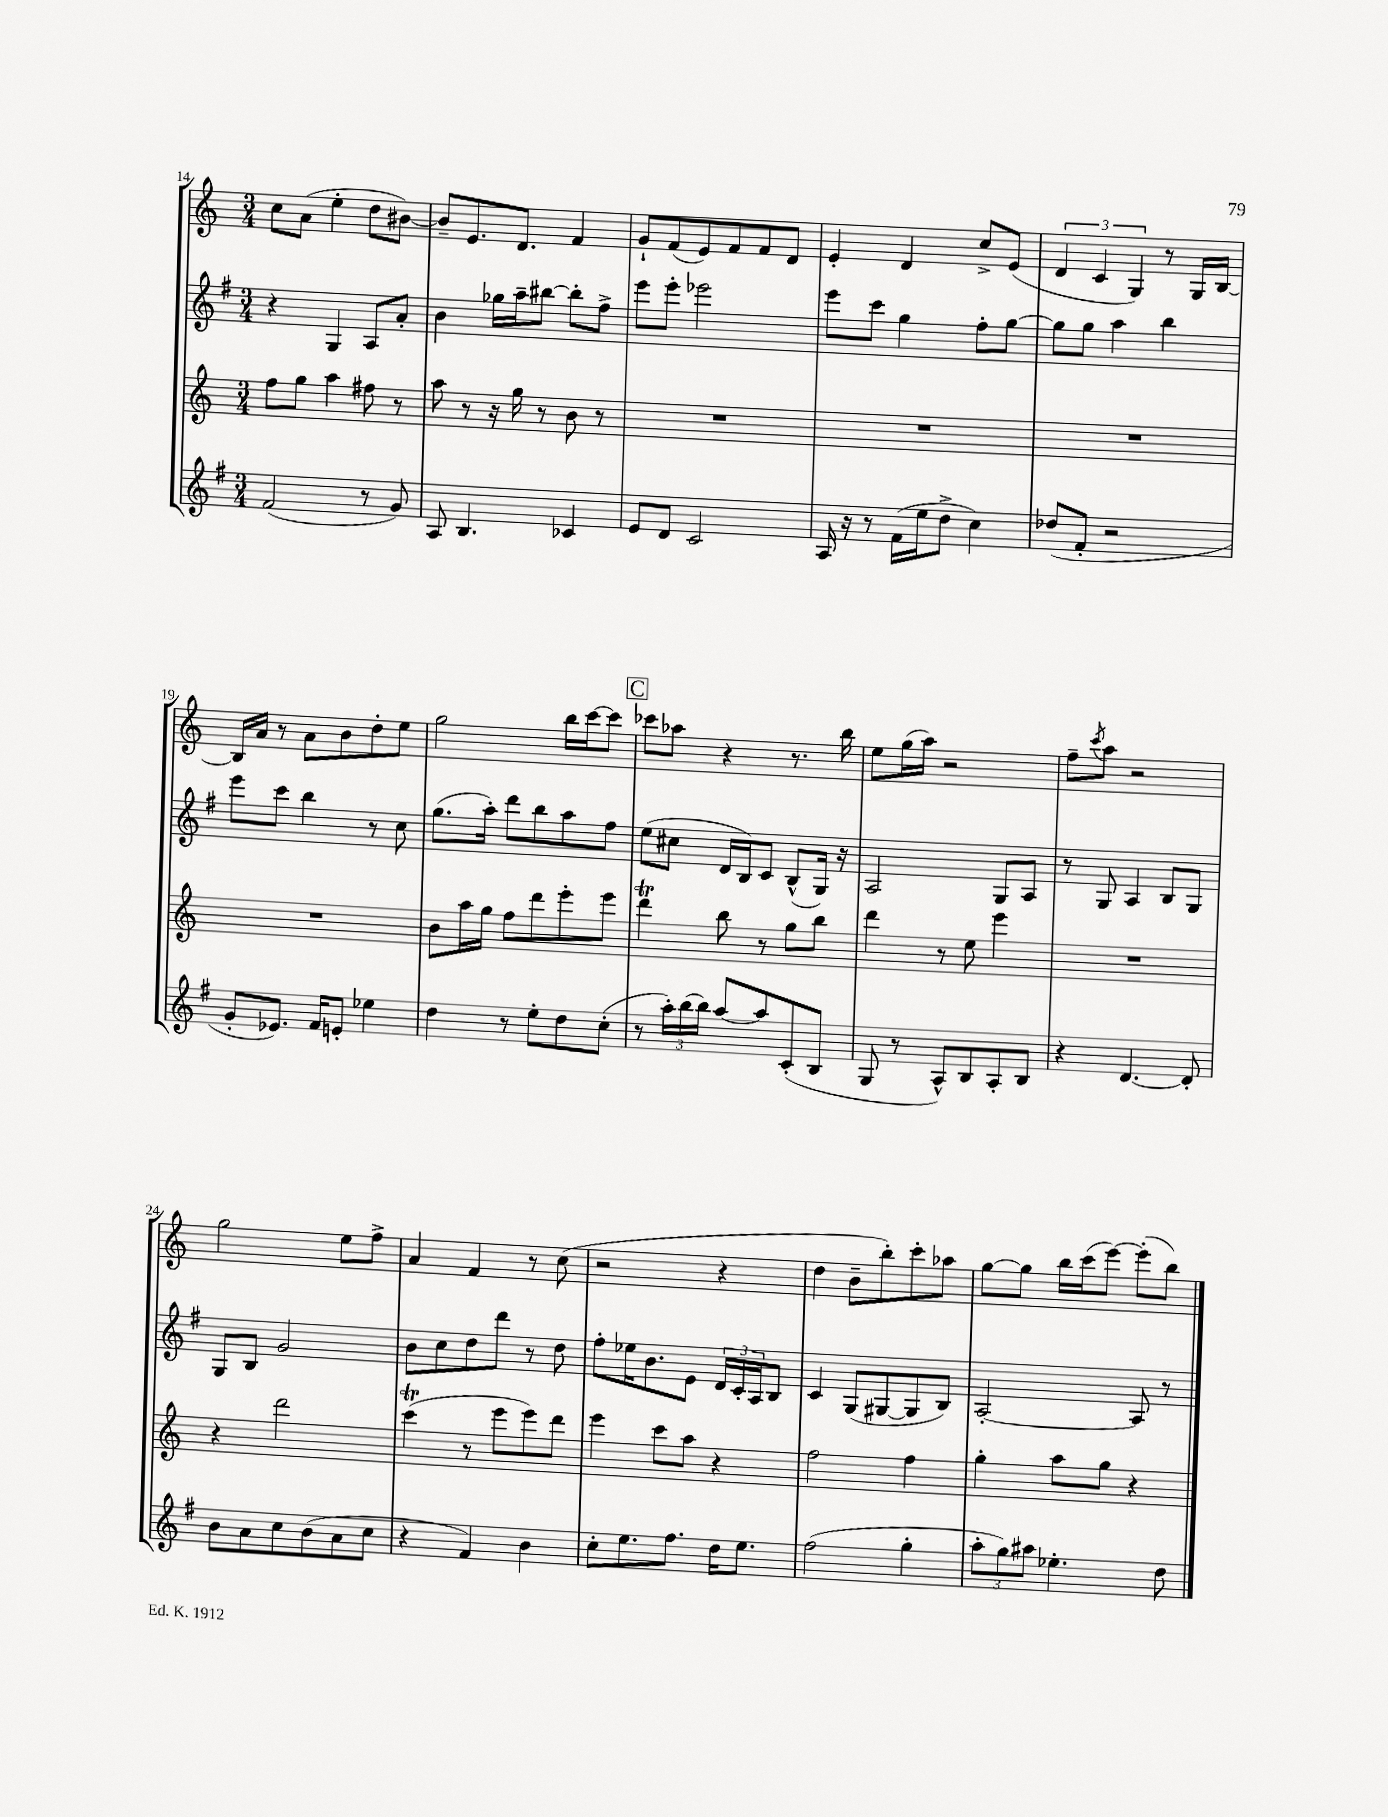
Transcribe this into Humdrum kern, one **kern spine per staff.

**kern	**kern	**kern	**kern
*part4	*part3	*part2	*part1
*staff4	*staff3	*staff2	*staff1
*clefG2	*clefG2	*clefG2	*clefG2
*k[f#]	*k[]	*k[f#]	*k[]
*M3/4	*M3/4	*M3/4	*M3/4
=14	=14	=14	=14
(2f#/	8ff\L	4r	8cc\L
.	8gg\J	.	(8a\J
.	4aa\	4G/	4ee'\
8r	8ff#X\	8A/L	8dd\L
8g/)	8r	8a'/J	[8b#X\J)
=15	=15	=15	=15
8A/	8aa\	4b\	8b#~/L]
4.B/	8r	.	8.e/
.	16r	16gg-X\LL	.
.	16gg\	16aa~\J	8.d/J
.	8r	[8bb#X\J	.
4c-X/	8b\	8bb#'\L]	4f/
.	8r	8ff#^\J	.
=16	=16	=16	=16
8e/L	2.r	8eee\L	8g`/L
8d/J	.	8eee'\J	(8f/
2c/	.	2eee-X\	8e/)
.	.	.	8f/
.	.	.	8f/
.	.	.	8d/J
=17	=17	=17	=17
16A/	2.r	8eee\L	4e'/
16r	.	.	.
8r	.	8ccc\J	.
(16f#\LL	.	4gg\	4d/
16ee\J	.	.	.
8dd^\J	.	.	.
4cc\)	.	8ff#'\L	8cc^/L
.	.	[8gg\J	(8e/J
=18	=18	=18	=18
(8dd-X/L	2.r	8gg\L]	6d/
8f#'/J	.	8gg\J	.
.	.	.	6c/
2r	.	4aa\	.
.	.	.	6G/)
.	.	4bb\	8r
.	.	.	16G/LL
.	.	.	[16B/JJ
!!LO:LB:g=z
=19	=19	=19	=19
8g'/L	2.r	8eee\L	16B/LL]
.	.	.	16a/JJ
8.e-X/J)	.	8ccc\J	8r
.	.	4bb\	8a\L
16f#/KL	.	.	.
8en'/J	.	.	8b\
4ee-X\	.	8r	8dd'\
.	.	8cc\	8ee\J
=20	=20	=20	=20
4dd\	8b\L	(8.gg\L	2gg\
.	16aa\L	.	.
.	16gg\JJ	16aa'\Jk)	.
8r	8ff\L	8ddd\L	.
8ee'\L	8ddd\	8bb\	.
8dd\	8eee'\	8aa\	16bb\LL
.	.	.	[16ccc\J
(8cc'\J	8eee\J	8ff#\J	8ccc\J]
!!LO:REH:place=s1:t=C
=21	=21	=21	=21
8r	4dddT\	(8ee\L	8ccc-X\L
24aa'\LL)	.	8cc#X\J	8aa-X\J
(24bb\	.	.	.
24bb\JJ)	.	.	.
[8aa/L	8bb\	16d/LL	4r
.	.	16B/J)	.
8aa/]	8r	8c/J	.
(8c'/	8gg\L	(8B^^/L	8.r
8B/J	8bb\J	16G/Jk)	.
.	.	16r	16bb\
=22	=22	=22	=22
8G/	4ddd\	2A/	8ee\L
8r	.	.	(16gg\L
.	.	.	16aa\JJ)
8A^^/L)	8r	.	2r
8B/	8ee\	.	.
8A'/	4eee\	8G/L	.
8B/J	.	8A/J	.
=23	=23	=23	=23
4r	2.r	8r	8ff~\L
.	.	.	8qccc/
.	.	8G/	8aa\J
[4.d/	.	4A/	2r
.	.	8B/L	.
8d'/]	.	8G/J	.
!!LO:LB:g=z
=24	=24	=24	=24
8b\L	4r	8G/L	2gg\
8a\	.	8B/J	.
8cc\	2ddd\	2g/	.
(8b\	.	.	.
8a\	.	.	8ee\L
8cc\J	.	.	8ff^\J
=25	=25	=25	=25
4r	(4cccT\	8b\L	4a/
.	.	8cc\	.
4f#/)	8r	8dd\	4f/
.	8eee\L	8ddd\J	.
4b\	8eee\)	8r	8r
.	8ddd\J	8dd\	(8cc\
=26	=26	=26	=26
8cc'\L	4eee\	8ff#'\L	2r
8.ee\	.	16ee-X\K	.
.	.	8.b\	.
.	8ccc\L	.	.
8.ff#\J	.	.	.
.	8aa\J	8e\J	.
16dd\KL	4r	24d/LL	4r
.	.	24c'/	.
8.ee\J	.	.	.
.	.	24A/J	.
.	.	8B/J	.
=27	=27	=27	=27
(2ff#\	2ff\	4c/	4dd\
.	.	(8G/L	8b~\L
.	.	[8G#X/	8bb'\)
4gg'\	4ff\	8G#/]	8ccc'\
.	.	8B/J)	8aa-X\J
=28	=28	=28	=28
12aa'\L	4gg'\	[2A'/	[8gg\L
12gg\)	.	.	.
.	.	.	8gg\J]
12aa#X\J	.	.	.
4.ee-X'\	8aa\L	.	16bb\LL
.	.	.	(16ccc\J
.	8gg\J	.	[8eee\J)
.	4r	8A/]	(8eee'\L]
8dd\	.	8r	8bb\J)
==	==	==	==
*-	*-	*-	*-
